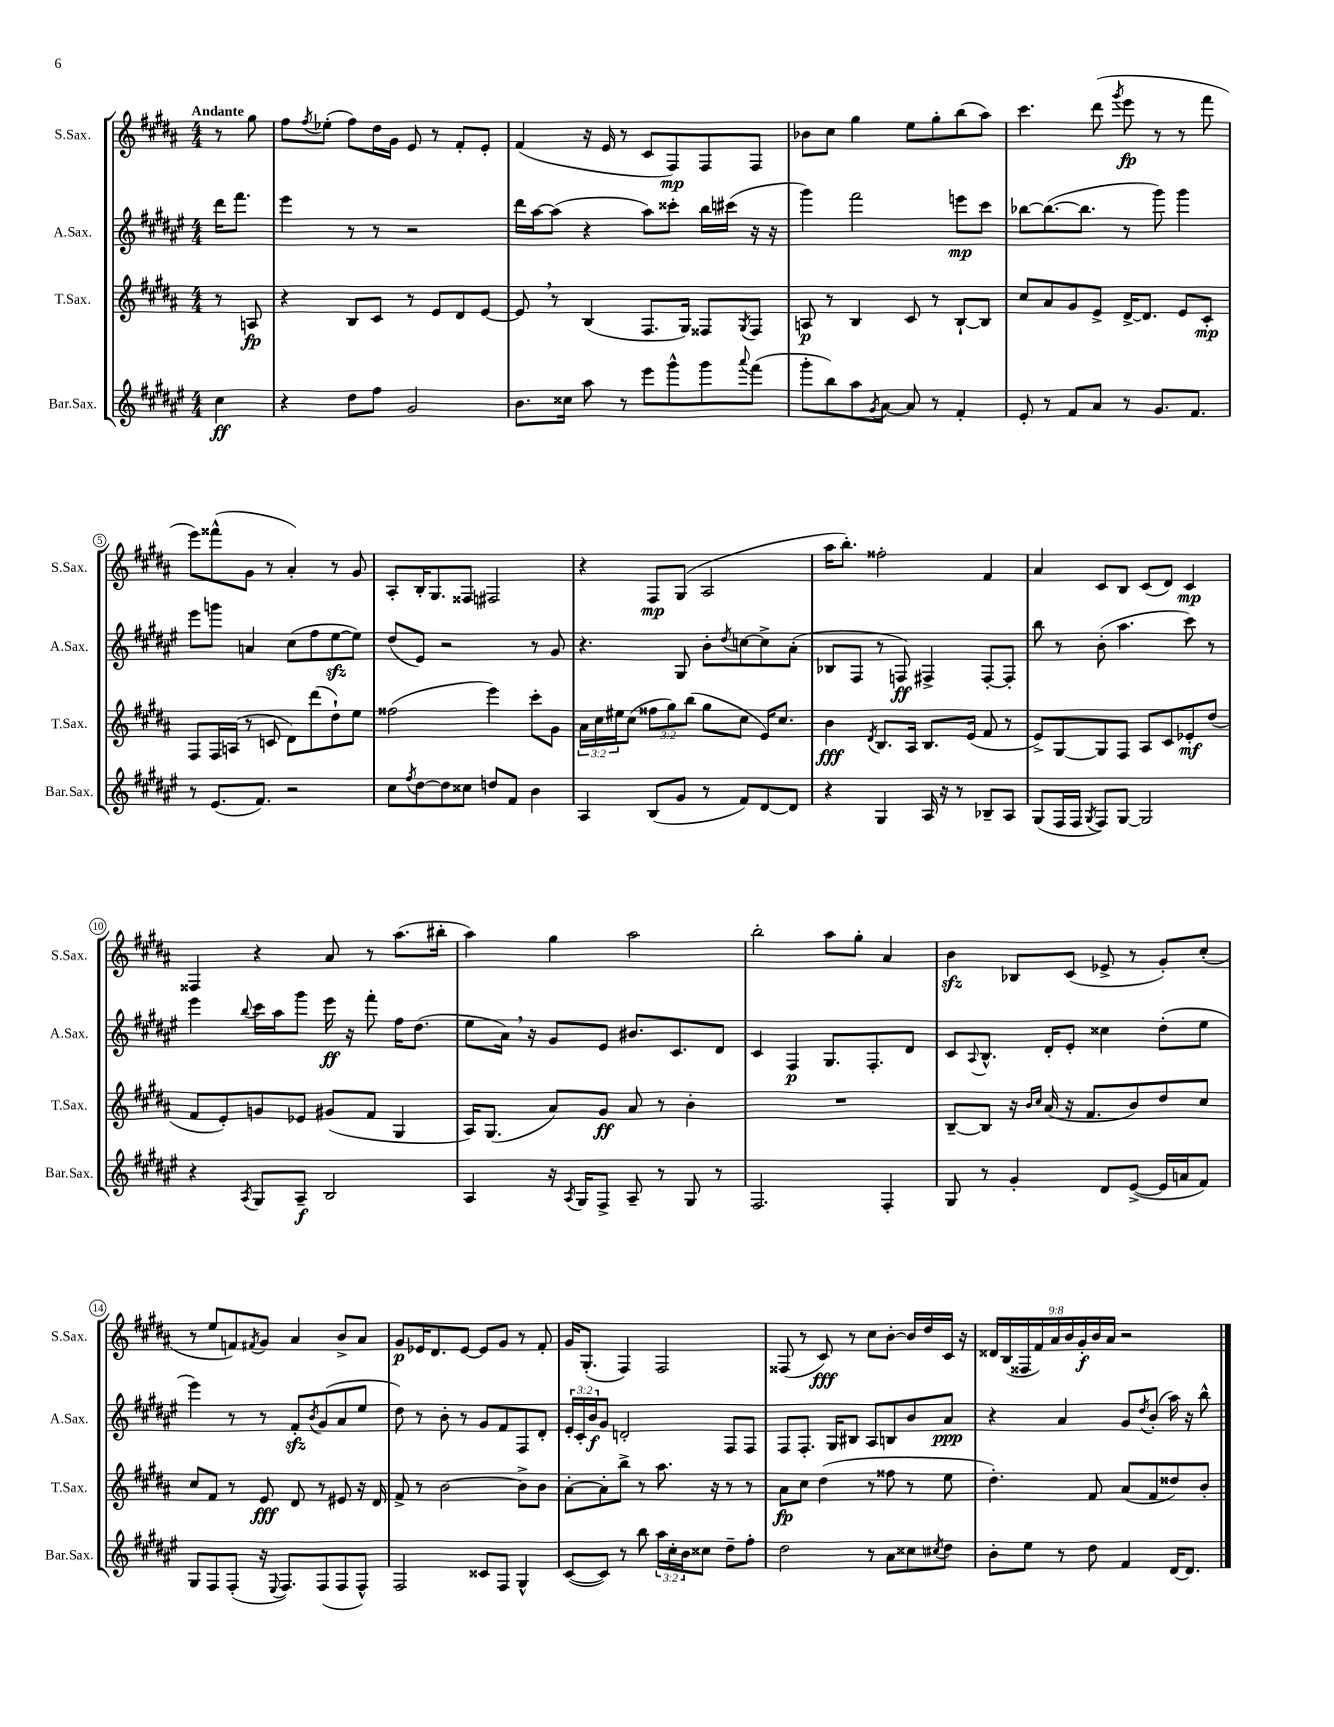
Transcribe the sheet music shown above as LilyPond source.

<<
\new StaffGroup <<
\new Staff = "s0" \with { instrumentName = "S.Sax." shortInstrumentName = "S.Sax." } {
    \clef treble \key b \major \numericTimeSignature \time 4/4 \override Staff.TupletNumber.text = #tuplet-number::calc-fraction-text \partial 4 \tempo "Andante"
    r8 gis''8 |
    fis''8 \acciaccatura { fis''8 } ees''8-.( fis''8) dis''16 gis'16 e'8 r8 fis'8-. e'8-. |
    fis'4( r16 e'16 r8 cis'8 fis8\mp) fis8 fis8 |
    bes'8 cis''8 gis''4 e''8 gis''8-. b''8( ais''8) |
    cis'''4. dis'''8( \acciaccatura { gis'''8 } e'''8\fp r8 r8 fis'''8 |
    e'''8) fisis'''8-^( gis'8 r8 ais'4-.) r8 gis'8 |
    ais8-. b16-. gis8. fisis8 fis2 |
    r4 fis8\mp gis8( ais2 |
    ais''16 b''8.-.) fisis''2-. fis'4 |
    ais'4 cis'8 b8 cis'8( dis'8) cis'4\mp |
    fisis4 r4 ais'8 r8 ais''8.( bis''16-. |
    ais''4) gis''4 ais''2 |
    b''2-. ais''8 gis''8-. ais'4 |
    b'4\sfz bes8 cis'8( ees'8-> r8 gis'8-.) cis''8-.( |
    r8 e''8 f'8) \acciaccatura { fis'8 } gis'8 ais'4 b'8-> ais'8 |
    gis'8\p ees'16 dis'8. ees'8~ ees'8 gis'8 r8 fis'8-. |
    gis'16 gis8.-.( fis4) fis2 |
    fisis8( r8 cis'8\fff) r8 cis''8 b'8~-. b'16 dis''16 cis'16 r16 |
    \tuplet 9/8 { disis'16 b16( fisis16 fis'16) ais'16 b'16 gis'16-.\f b'16 ais'16 } r2 \bar "|." |
}
\new Staff = "s1" \with { instrumentName = "A.Sax." shortInstrumentName = "A.Sax." } {
    \clef treble \key fis \major \numericTimeSignature \time 4/4 \override Staff.TupletNumber.text = #tuplet-number::calc-fraction-text \partial 4
    dis'''16 fis'''8. |
    eis'''4 r8 r8 r2 |
    dis'''16 ais''16~ ais''8( r4 ais''8) cisis'''8-. b''16 cis'''16( r16 r16 |
    gis'''4) fis'''2 e'''8\mp cis'''8 |
    bes''8~ bes''8.~( bes''8. r8 gis'''8) gis'''4 |
    eis'''8 g'''8 a'4 cis''8( fis''8 eis''8~\sfz eis''8) |
    dis''8( eis'8) r2 r8 gis'8 |
    r4. gis8 b'8-. \acciaccatura { dis''8 } c''8~ c''8-> ais'8-.( |
    bes8 fis8 r8 f8\ff) fis4-> fis8~-. fis8-. |
    b''8 r8 b'8-.( ais''4. cis'''8) r8 |
    eis'''4 \appoggiatura { b''8 } cis'''16 ais''16 gis'''8 eis'''16\ff r16 fis'''8-. fis''16 dis''8.( |
    eis''8 ais'16) \breathe r16 gis'8 eis'8 bis'8. cis'8. dis'8 |
    cis'4 fis4\p gis8. fis8.-. dis'8 |
    cis'8 \appoggiatura { ais8 } b8.-^ dis'16-. eis'8-. cisis''4 dis''8-.( eis''8 |
    eis'''4) r8 r8 fis'8-.\sfz \acciaccatura { b'8 } gis'8( ais'8 eis''8 |
    dis''8) r8 b'8-. r8 gis'8 fis'8 fis8 dis'8-. |
    \tuplet 3/2 { eis'16-. cis'16-. b'16\f } gis'8 d'2-. fis8 fis8 |
    fis8 fis8.-. gis16 bis8 ais8 b8 b'8 ais'8\ppp |
    r4 ais'4 gis'8 \acciaccatura { dis''8 } b'8-.( ais''16) r16 b''8-^ \bar "|." |
}
\new Staff = "s2" \with { instrumentName = "T.Sax." shortInstrumentName = "T.Sax." } {
    \clef treble \key b \major \numericTimeSignature \time 4/4 \override Staff.TupletNumber.text = #tuplet-number::calc-fraction-text \partial 4
    r8 a8\fp |
    r4 b8 cis'8 r8 e'8 dis'8 e'8~ |
    e'8 \breathe r8 b4( fis8. gis16) fisis8 \acciaccatura { gis8 } fisis8 |
    a8\p r8 b4 cis'8 r8 b8~-! b8 |
    cis''8 ais'8 gis'8 e'8-> dis'16~-> dis'8. e'8 cis'8-.\mp |
    fis8 fis16 a16( r8 c'8 dis'8) dis'''8( dis''8-!) e''8 |
    fisis''2( e'''4) cis'''8-. gis'8 |
    \tuplet 3/2 { ais'16 cis''16 eis''16 } cis''8( \tuplet 3/2 { fisis''8 gis''8) b''8( } gis''8 cis''8 e'16) cis''8. |
    b'4\fff \acciaccatura { dis'8 } b8. ais16 b8. e'16( fis'8 r8 |
    e'8->) gis8~ gis8 fis8 ais8 cis'8 ees'8-.\mf dis''8( |
    fis'8 e'8-.) g'8 ees'8 gis'8( fis'8 gis4 |
    ais16) gis8.( ais'8) gis'8\ff ais'8 r8 b'4-. |
    R1 |
    b8~-- b8 r16 \grace { b'16 cis''16 } ais'16( r16 fis'8. b'8) dis''8 cis''8 |
    cis''8 fis'8 r8 e'8\fff dis'8 r8 eis'8 r16 dis'16 |
    fis'8-> r8 b'2~ b'8-> b'8 |
    ais'8~-. ais'8-. b''8-> r8 ais''8. r16 r8 r8 |
    ais'8\fp cis''8 dis''4( r8 fisis''8 r8 e''8 |
    dis''4.-.) fis'8 ais'8( fis'8 disis''8) b'8-. \bar "|." |
}
\new Staff = "s3" \with { instrumentName = "Bar.Sax." shortInstrumentName = "Bar.Sax." } {
    \clef treble \key fis \major \numericTimeSignature \time 4/4 \override Staff.TupletNumber.text = #tuplet-number::calc-fraction-text \partial 4
    cis''4\ff |
    r4 dis''8 fis''8 gis'2 |
    b'8. cisis''16 ais''8 r8 eis'''8 gis'''8-^ gis'''8 \appoggiatura { ais'''8 } fis'''8( |
    gis'''8-. b''8) ais''8 \acciaccatura { gis'8 } ais'8~ ais'8 r8 fis'4-. |
    eis'8-. r8 fis'8 ais'8 r8 gis'8. fis'8. |
    r8 eis'8.( fis'8.) r2 |
    cis''8 \acciaccatura { fis''8 } dis''8~ dis''8 cisis''8 d''8 fis'8 b'4 |
    ais4 b8( gis'8 r8 fis'8) dis'8~ dis'8 |
    r4 gis4 ais16 r16 r8 bes8-- ais8 |
    gis8( fis16 fis16 \acciaccatura { gis8 } fis8) gis8~ gis2 |
    r4 \acciaccatura { ais8 } gis8 ais8--\f b2 |
    ais4 r16 \acciaccatura { ais8 } gis16 fis8-> ais8-- r8 gis8 r8 |
    fis2. fis4-. |
    gis8 r8 gis'4-. dis'8 eis'8~->( eis'16 a'16 fis'8) |
    gis8 fis8 fis8-.( r16 \appoggiatura { eis8 } fis8.) fis8( fis8 fis8-^) |
    fis2 cisis'8 fis8 gis4-^ |
    cis'8~( cis'8) r8 b''8 \tuplet 3/2 { ais''16 cis''16-. b'16 } cisis''8 dis''8-- fis''8-. |
    dis''2 r8 ais'8 cisis''8 \acciaccatura { cis''8 } dis''8 |
    b'8-. eis''8 r8 dis''8 fis'4 dis'16~ dis'8. \bar "|." |
}
>>
>>
\layout { \context { \Score \override BarNumber.stencil = #(make-stencil-circler 0.1 0.3 ly:text-interface::print) } }
